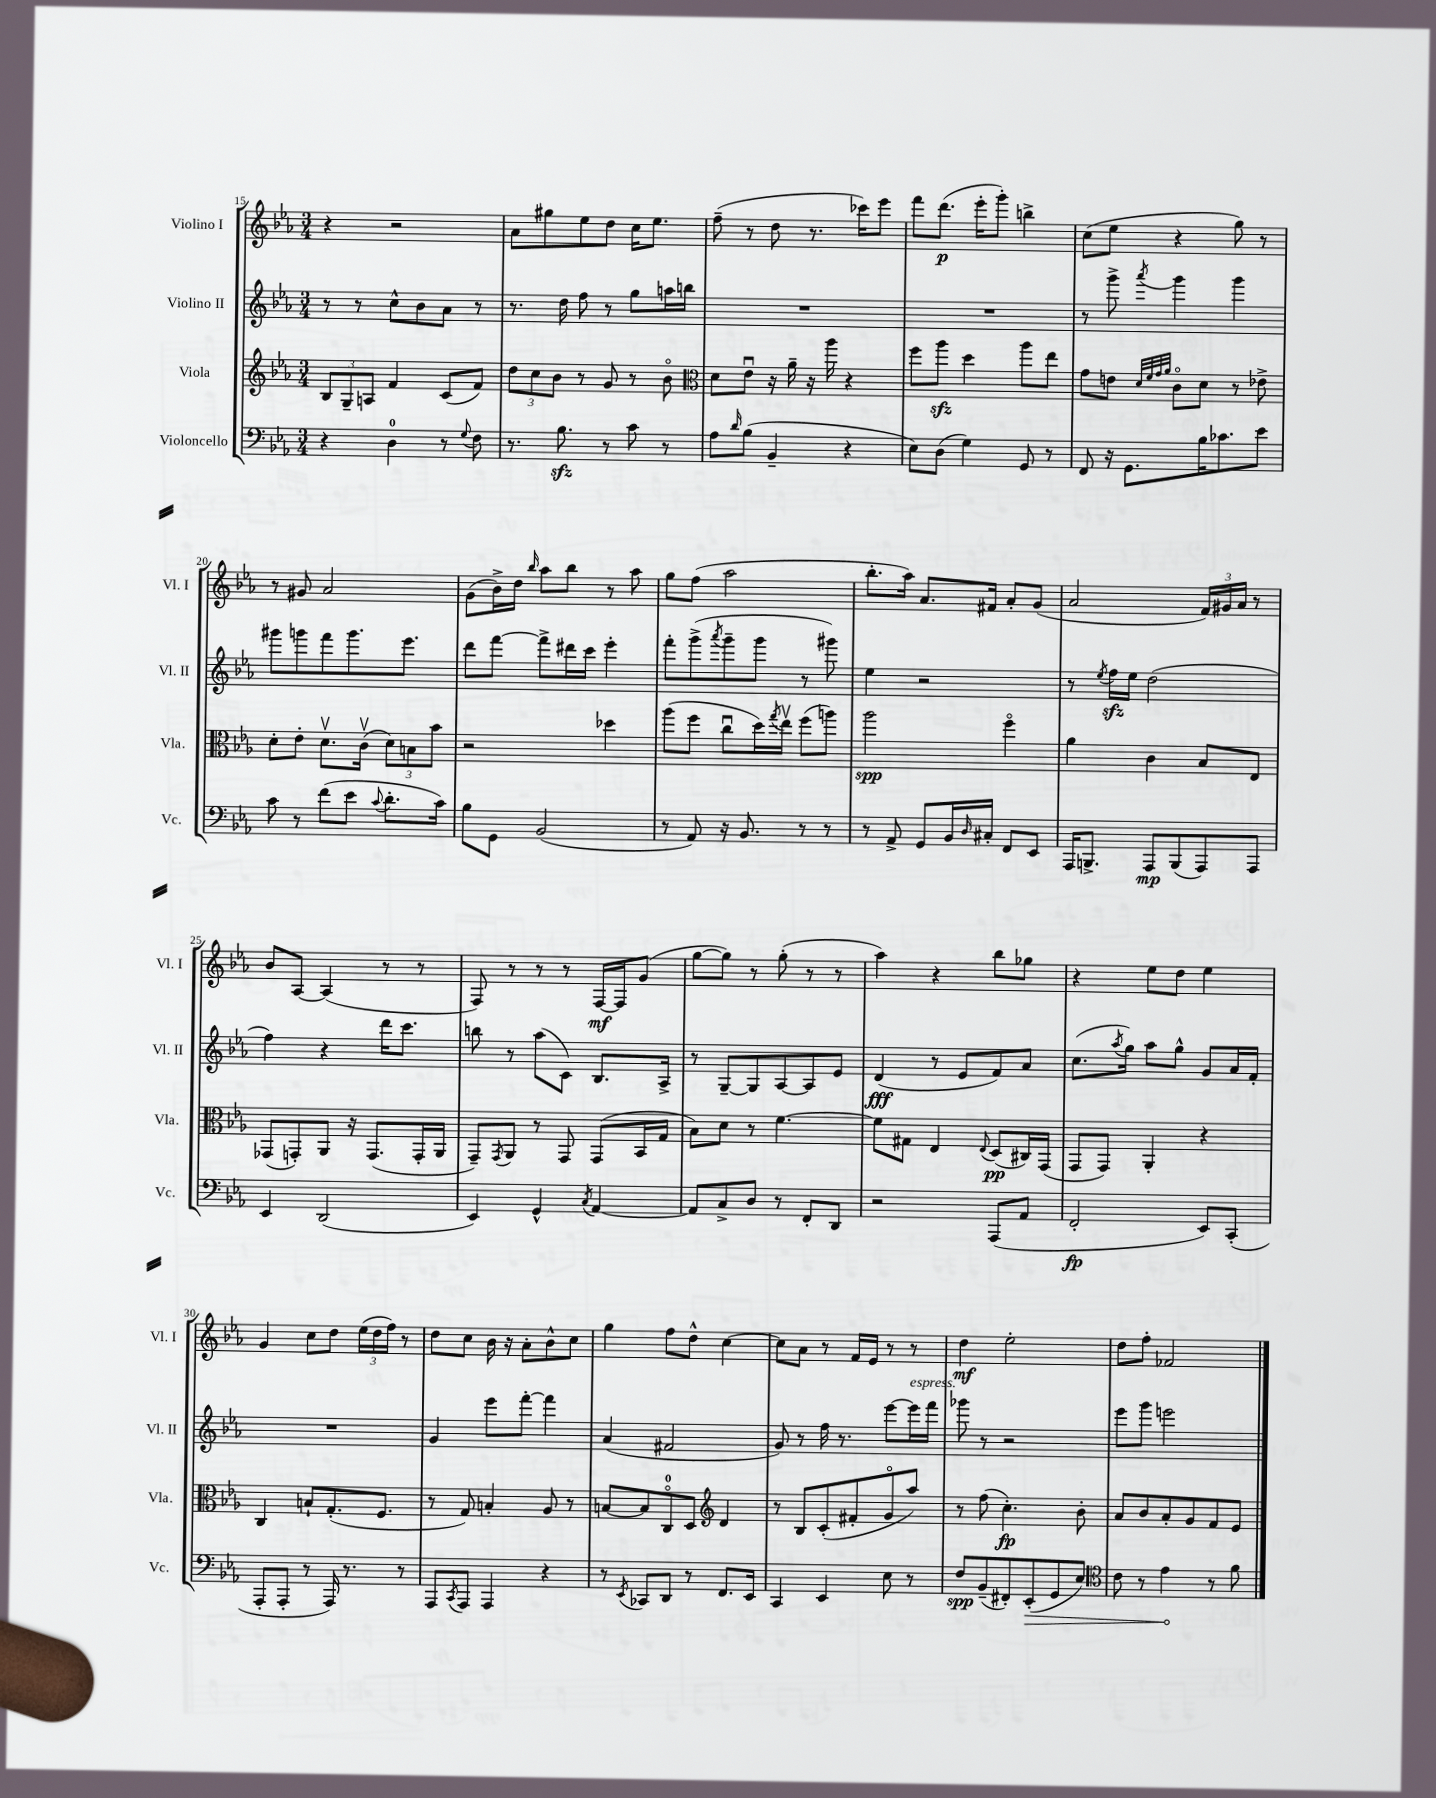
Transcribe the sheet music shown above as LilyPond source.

<<
\new StaffGroup <<
\new Staff = "s0" \with { instrumentName = "Violino I" shortInstrumentName = "Vl. I" } {
    \clef treble \key ees \major \numericTimeSignature \time 3/4
    r4 r2 |
    aes'8 gis''8 ees''8 d''8 c''16 ees''8. |
    f''8--( r8 d''8 r8. ces'''16) ees'''8 |
    f'''8 d'''8.\p( ees'''16-. g'''8-.) b''4-> |
    c''8( ees''8 r4 g''8) r8 |
    r8 gis'8 aes'2 |
    g'8( bes'16->) d''16 \grace { bes''16 } aes''8 bes''8 r8 aes''8 |
    g''8 f''8( aes''2 |
    bes''8.-. aes''16) aes'8. fis'16 aes'8-. g'8( |
    aes'2 \tuplet 3/2 { f'16) gis'16 aes'16 } r8 |
    bes'8 aes8~ aes4( r8 r8 |
    f8) r8 r8 r8 f16~\mf f16 g'8( |
    g''8~ g''8) r8 g''8-.( r8 r8 |
    aes''4) r4 bes''8 ges''8 |
    r4 ees''8 d''8 ees''4 |
    g'4 c''8 d''8 \tuplet 3/2 { ees''16( d''16 f''16) } r8 |
    d''8 c''8 bes'16 r16 aes'8-. bes'8-^ c''8 |
    g''4 f''8 d''8-^ c''4~ |
    c''8 aes'8 r8 f'16 ees'16 r8 r8 |
    d''4\mf ees''2-. |
    d''8 f''8-. fes'2 \bar "|." |
}
\new Staff = "s1" \with { instrumentName = "Violino II" shortInstrumentName = "Vl. II" } {
    \clef treble \key ees \major \numericTimeSignature \time 3/4
    r8 r8 c''8-^ bes'8 aes'8 r8 |
    r8. d''16 f''8 r8 g''8 a''16 b''16 |
    R2. |
    R2. |
    r8 g'''8-> \acciaccatura { aes'''8 } g'''4 g'''4 |
    gis'''8 g'''8 f'''8 g'''8. ees'''8. |
    d'''8 f'''8~ f'''8-> dis'''16 c'''16 ees'''4-. |
    f'''8-. g'''8->( \acciaccatura { aes'''8 } g'''8-- g'''8 r8 gis'''8) |
    ees''4 r2 |
    r8 \acciaccatura { ees''8 } f''16\sfz ees''16 d''2( |
    f''4) r4 d'''16 c'''8. |
    b''8 r8 aes''8( c'8) bes8. aes16-> |
    r8 g8~-- g8 aes8~ aes8 ees'8 |
    d'4\fff( r8 ees'8 f'8) aes'8 |
    c''8.( \acciaccatura { aes''8 } g''16) aes''8 g''8-^ g'8 aes'16 f'16-. |
    R2. |
    g'4 ees'''8 f'''8~-. f'''4 |
    aes'4( fis'2 |
    g'8) r8 f''16 r8. ees'''8~ ees'''16^\markup { \italic "espress." } f'''16 |
    ges'''8 r8 r2 |
    ees'''8 g'''8 e'''2 \bar "|." |
}
\new Staff = "s2" \with { instrumentName = "Viola" shortInstrumentName = "Vla." } {
    \clef treble \key ees \major \numericTimeSignature \time 3/4
    \tuplet 3/2 { bes8 g8-- a8 } f'4 c'8( f'8) |
    \tuplet 3/2 { d''8 c''8 bes'8 } r8 g'8 r8 bes'8\flageolet |
    \clef alto d'8 ees'8\downbow r16 aes'16-- r16 aes''16 r4 |
    f''8 aes''8\sfz d''4 aes''8 ees''8 |
    g'8 e'8 \grace { d'32 f'32 g'32 aes'32 } c'8\flageolet d'8 r8 ees'8-> |
    d'8-. ees'8-. d'8.\upbow c'16\upbow( \tuplet 3/2 { d'8) b8 bes'8 } |
    r2 des''4 |
    aes''8( f''8 c''8\downbow d''16) \acciaccatura { g''8 } ees''16\upbow f''8( a''8) |
    aes''2\spp f''4\flageolet |
    aes'4 c'4 bes8 ees8 |
    ges,8( g,8-.) aes,8 r16 g,8.( g,16-. aes,16 |
    g,8--) \acciaccatura { g,8 } aes,8 r8 g,8 g,8( bes,16 g16 |
    bes8) d'8 r8 f'4.~ |
    f'8 gis8 ees4 \appoggiatura { ees8 } d8\pp( cis16) g,16( |
    g,8 g,8) aes,4-. r4 |
    c4 b8-! g8.-.( f8. |
    r8 g8) b4-. aes8 r8 |
    b8~ b8 c8-0\flageolet d8 \clef treble d'4 |
    r8 bes8 c'8-.( fis'8-. g'8\flageolet aes''8) |
    r8 f''8( c''4.-.\fp) bes'8-. |
    aes'8 bes'8 aes'8-. g'8 f'8 ees'8 \bar "|." |
}
\new Staff = "s3" \with { instrumentName = "Violoncello" shortInstrumentName = "Vc." } {
    \clef bass \key ees \major \numericTimeSignature \time 3/4
    r4 d4-0 r8 \appoggiatura { g8 } f8 |
    r8. bes8.\sfz r8 c'8 r8 |
    aes8 \grace { d'16 } bes8( bes,4-- r4 |
    ees8) d8( g4) g,8 r8 |
    f,8 r16 g,8. bes16 ces'8. ees'8 |
    c'8 r8 f'8( ees'8 \appoggiatura { c'8 } d'8.-. c'16) |
    bes8 g,8 bes,2( |
    r8 aes,8) r16 bes,8. r8 r8 |
    r8 aes,8-> g,8 bes,16 \grace { d16 } cis16-. f,8 ees,8 |
    aes,,16 b,,8.-> aes,,8\mp b,,8( aes,,8) aes,,8 |
    ees,4 d,2( |
    ees,4) g,4-^ \acciaccatura { c8 } aes,4~ |
    aes,8 c8-> d8 r8 f,8-. d,8 |
    r2 aes,,8( aes,8 |
    f,2-.\fp ees,8) c,8-.( |
    aes,,8-. aes,,8-. r8 aes,,16) r8. r8 |
    aes,,8 \acciaccatura { c,8 } aes,,8 aes,,4 r4 |
    r8 \acciaccatura { ees,8 } ces,8 d,8 r8 f,8. ees,16 |
    c,4 ees,4 ees8 r8 |
    f8\spp bes,8--( fis,8-.) \once \override Hairpin.circled-tip = ##t ees,8-.\>( g,8 ees8) |
    \clef tenor c'8 r8 ees'4\! r8 f'8 \bar "|." |
}
>>
>>
\layout { \context { \Score currentBarNumber = #15 } }
